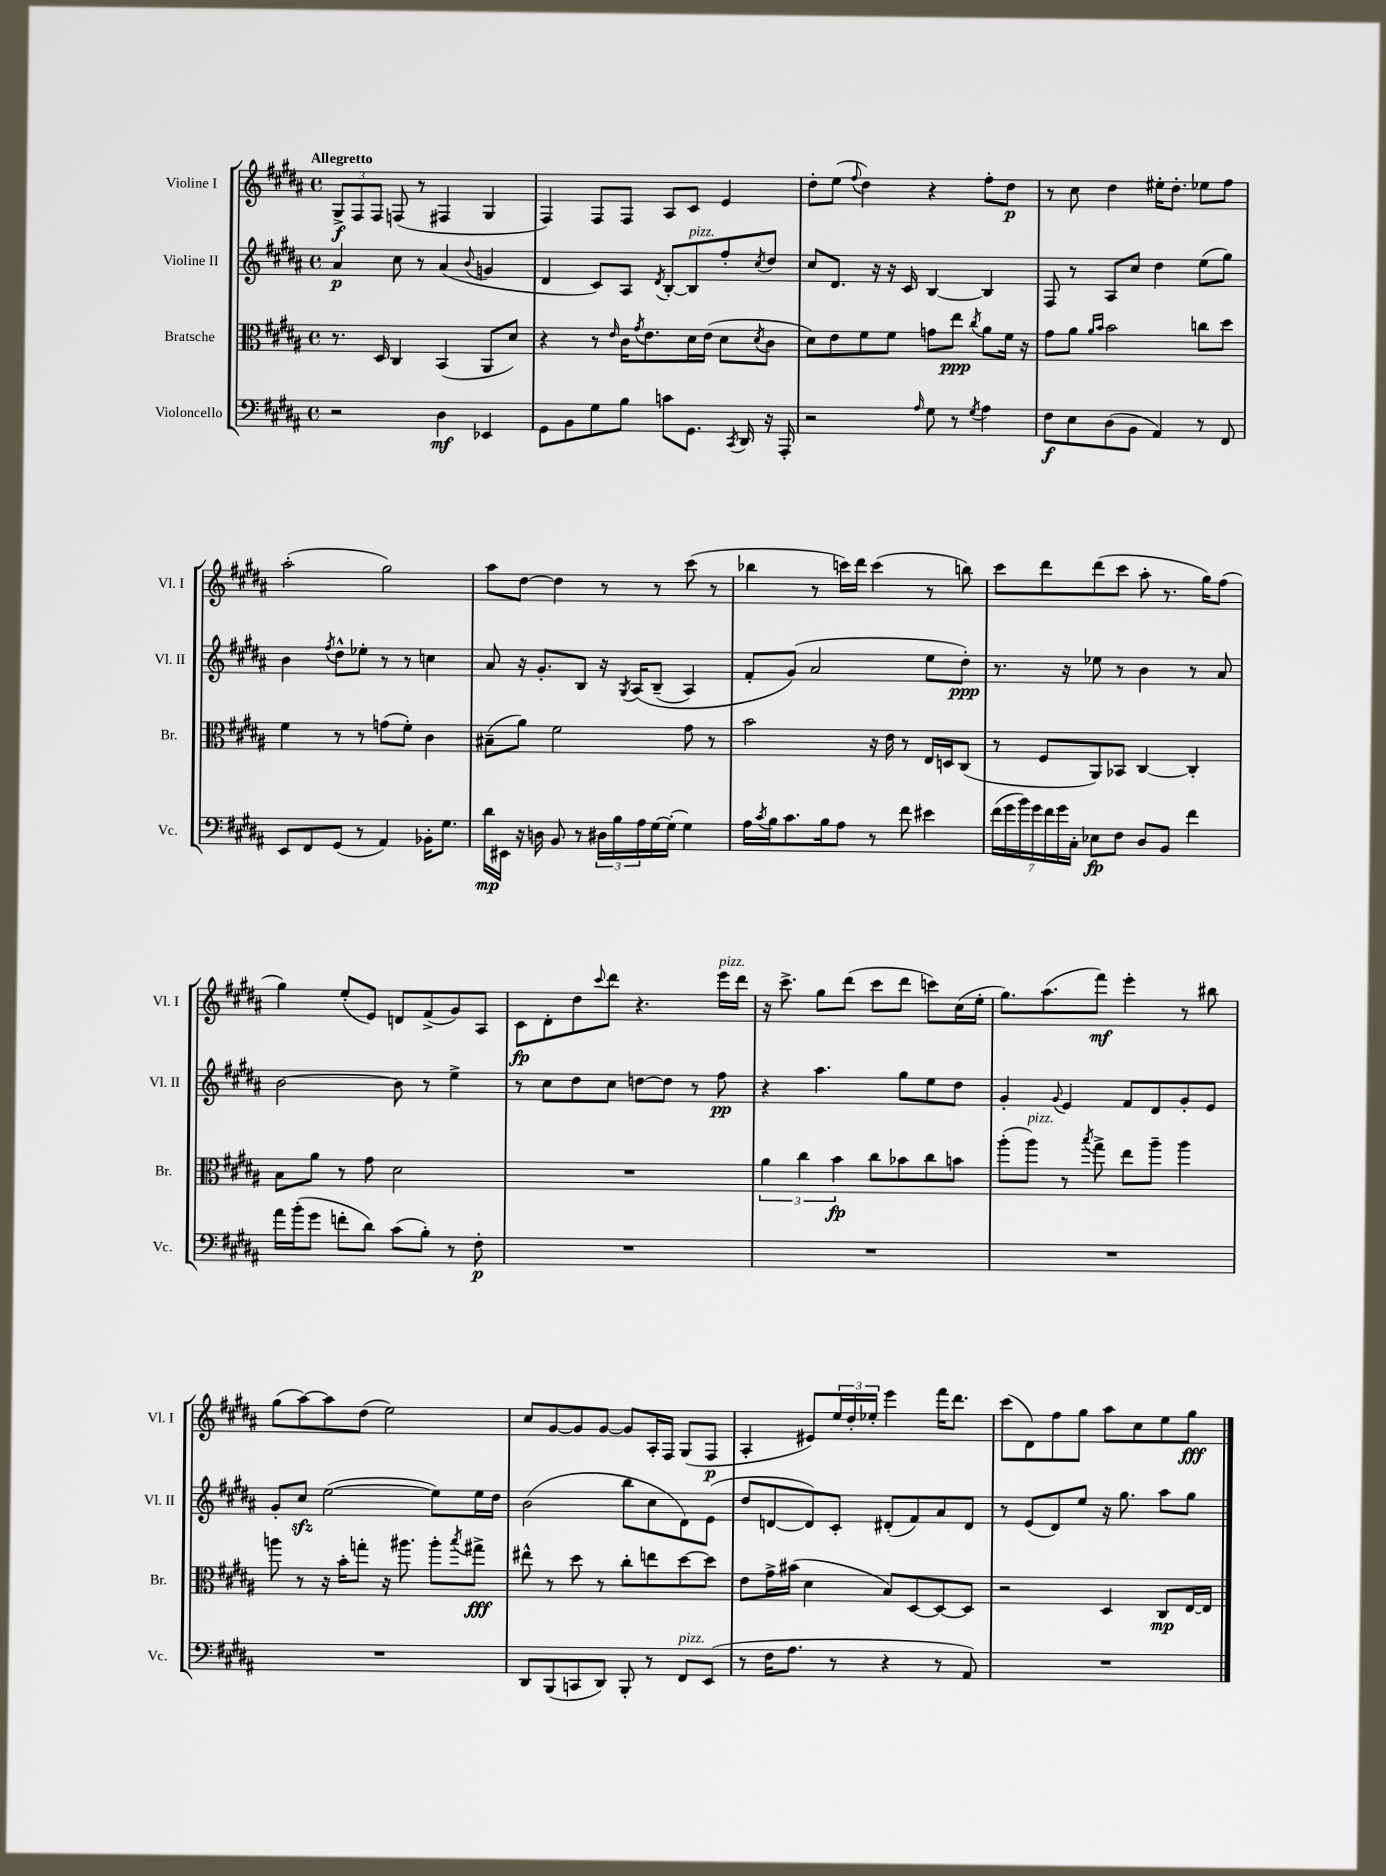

**kern	**kern	**kern	**kern
*staff4	*staff3	*staff2	*staff1
*clefF4	*clefC3	*clefG2	*clefG2
*k[f#c#g#d#a#]	*k[f#c#g#d#a#]	*k[f#c#g#d#a#]	*k[f#c#g#d#a#]
*M4/4	*M4/4	*M4/4	*M4/4
*met(c)	*met(c)	*met(c)	*met(c)
2r	8.r	4a#	12G#^
.	.	.	12F#
.	.	.	12F#
.	16D#	.	.
.	4C#	8cc#	(8F
.	.	8r	8r
4D#	(4BB	(4a#	4F#
.	.	8qqb	.
4EE-	8AA#	4g	4G#
.	8d#)	.	.
=	=	=	=
8GG#	4r	4d#	4F#)
8BB	.	.	.
8G#	8r	8c#)	8F#
.	16qqe	.	.
8B	16c#	8A#	8F#
.	8qg#	.	.
.	8.e	.	.
.	.	8qd#	.
8c	.	[8B'	8A#
8.GG#	16d#	8B]	8c#
.	(16e	.	.
.	8d#	8ff#'	4e
8qCC#	.	.	.
16DD#	.	.	.
.	8qd#	8qcc#	.
16r	8c#	8dd#	.
16AAA#'	.	.	.
=	=	=	=
2r	8d#)	8cc#	8dd#'
.	8e	8.d#	(8ee
.	.	.	8qqff#
.	8f#	.	4dd#)
.	.	16r	.
.	8f#	16r	.
.	.	16c#	.
16qqA#	.	.	.
8G#	8g	[4B	4r
8r	8ee	.	.
8qG#	8qcc#	.	.
4A#	8a#	4B]	8ff#'
.	16f#	.	8dd#
.	16r	.	.
=	=	=	=
8F#	8g#	8F#	8r
8E	8a#	8r	8cc#
.	16qqa#	.	.
.	16qqb	.	.
(8D#	2b	8A#	4dd#
8BB	.	8cc#	.
4AA#)	.	4dd#	16ee#'
.	.	.	8.dd#'
8r	8cc	(8ee	8ee-
8FF#	8dd#	8gg#)	8ff#
=	=	=	=
8EE	4f#	4b	(2aa#'
8FF#	.	.	.
.	.	8qff#	.
(8GG#	8r	8dd#^^	.
8r	8r	8ee-'	.
4AA#)	(8g	8r	2gg#)
.	8f#')	8r	.
16BB-'	4c#	4cc	.
8.G#	.	.	.
=	=	=	=
16d#	(8B#~	8a#	8aa#
16EE#	.	.	.
16r	8a#)	16r	[8dd#
16D	.	8.g#'	.
8BB	2f#	.	4dd#]
8r	.	8B	.
24D#	.	16r	8r
24B	.	.	.
.	.	8qG#	.
.	.	&(16A#	.
24A#	.	.	.
[16G#	.	(8B~	8r
(16G#']	.	.	.
4G#)	8g#	4A#)	(8ccc#
.	8r	.	8r
=	=	=	=
16A#	2b	8f#'	4bb-
8qc#	.	.	.
16B	.	.	.
8.c#	.	(8g#&)	.
.	.	2a#	8r
16B	.	.	.
8A#	.	.	16ccc)
.	.	.	16ddd#
8r	16r	.	(4ccc
.	16e	.	.
8f#	8r	.	.
4e#	16E	8ee	8r
.	16D	.	.
.	(8C#	8dd#')	8bb)
=	=	=	=
(28f#	8r	8.r	8ccc#
28g#	.	.	.
28b)	.	.	.
28g#	.	.	.
.	8F#	.	8ddd#
28f#	.	.	.
28g#	.	.	.
.	.	16r	.
28C#'	.	.	.
8E-	8AA#)	8ee-	(8ddd#
8F#	8BB-	8r	8ccc#
8D#	[4C#	4b	8aa#'
8BB	.	.	8.r
4f#	4C#']	8r	.
.	.	.	16gg#)
.	.	8a#	(8ff#
=	=	=	=
16a#	8B	[2b	4gg#)
(16b'	.	.	.
8g#	8a#	.	.
8f'	8r	.	(8ee'
8d#)	8g#	.	8e)
(8c#	2d#	8b]	8d
8B')	.	8r	(8f#^
8r	.	4ee^	8g#)
8F#'	.	.	8A#
=	=	=	=
1r	1r	8r	8c#
.	.	8cc#	8d#'
.	.	8dd#	8dd#
.	.	.	8qqccc#
.	.	8cc#	8ddd#
.	.	[8dd	4.r
.	.	8dd]	.
.	.	8r	.
.	.	8ff#	16eee
.	.	.	16ddd#
=	=	=	=
1r	6a#	4r	16r
.	.	.	8.ccc#^
.	6cc#	.	.
.	.	4.aa#	8gg#
.	6b	.	.
.	.	.	(8ddd#
.	8cc#	.	8ccc#
.	8b-	8gg#	8ddd#
.	8cc#	8ee	8ccc)
.	8b	8dd#	(16cc#
.	.	.	16ee'
=	=	=	=
1r	(8aa#'	4g#'	8.gg#)
.	8aa#)	.	.
.	.	.	(8.aa#
.	.	8qqg#	.
.	8r	4e	.
.	8qbb	.	.
.	8gg#^	.	8fff#)
.	8ee	8f#	4eee'
.	8aa#~	8d#	.
.	4aa#	8g#'	8r
.	.	8e	8bb#
=	=	=	=
1r	8aa	8g#'	(8gg#
.	8r	8cc#	[8aa#)
.	16r	([2ee	8aa#]
.	16b'	.	.
.	8gg'	.	(8dd#
.	16r	.	2ee)
.	8.aa#	.	.
.	8aa#'	8ee])	.
.	8qbb	.	.
.	8gg#^	16ee	.
.	.	16dd#	.
=	=	=	=
8DD#	8ee#^^	(2b	8cc#
(8BBB	8r	.	[8g#
8CC	8dd#	.	8g#]
8DD#)	8r	.	[8g#
8BBB'	8cc#'	8bb	8g#]
8r	8ee	8cc#	16A#'
.	.	.	16F#
8FF#	[8dd#	8d#)	(8G#
(8EE	8dd#]	(8e	8F#
=	=	=	=
8r	8e	8dd#	4A#'
16F#	16g#^	[8d	.
8.A#	(16b#	.	.
.	4d#	8d])	8e#)
8r	.	8c#'	24ee
.	.	.	24dd#'
.	.	.	24ee-'
4r	8B)	(8d#'	4eee
.	[8D#	8f#)	.
8r	8D#_	8a#	16fff#
.	.	.	8.ddd#
8AA#)	8D#]	8d#	.
=	=	=	=
1r	2r	8r	(8ccc#
.	.	(8e	8d#)
.	.	8d#)	8ff#
.	.	8ee	8gg#
.	4D#	16r	8aa#
.	.	8.gg#	.
.	.	.	8cc#
.	8C#	8aa#	8ee
.	[16E	8gg#	8gg#
.	16E]	.	.
==	==	==	==
*-	*-	*-	*-
